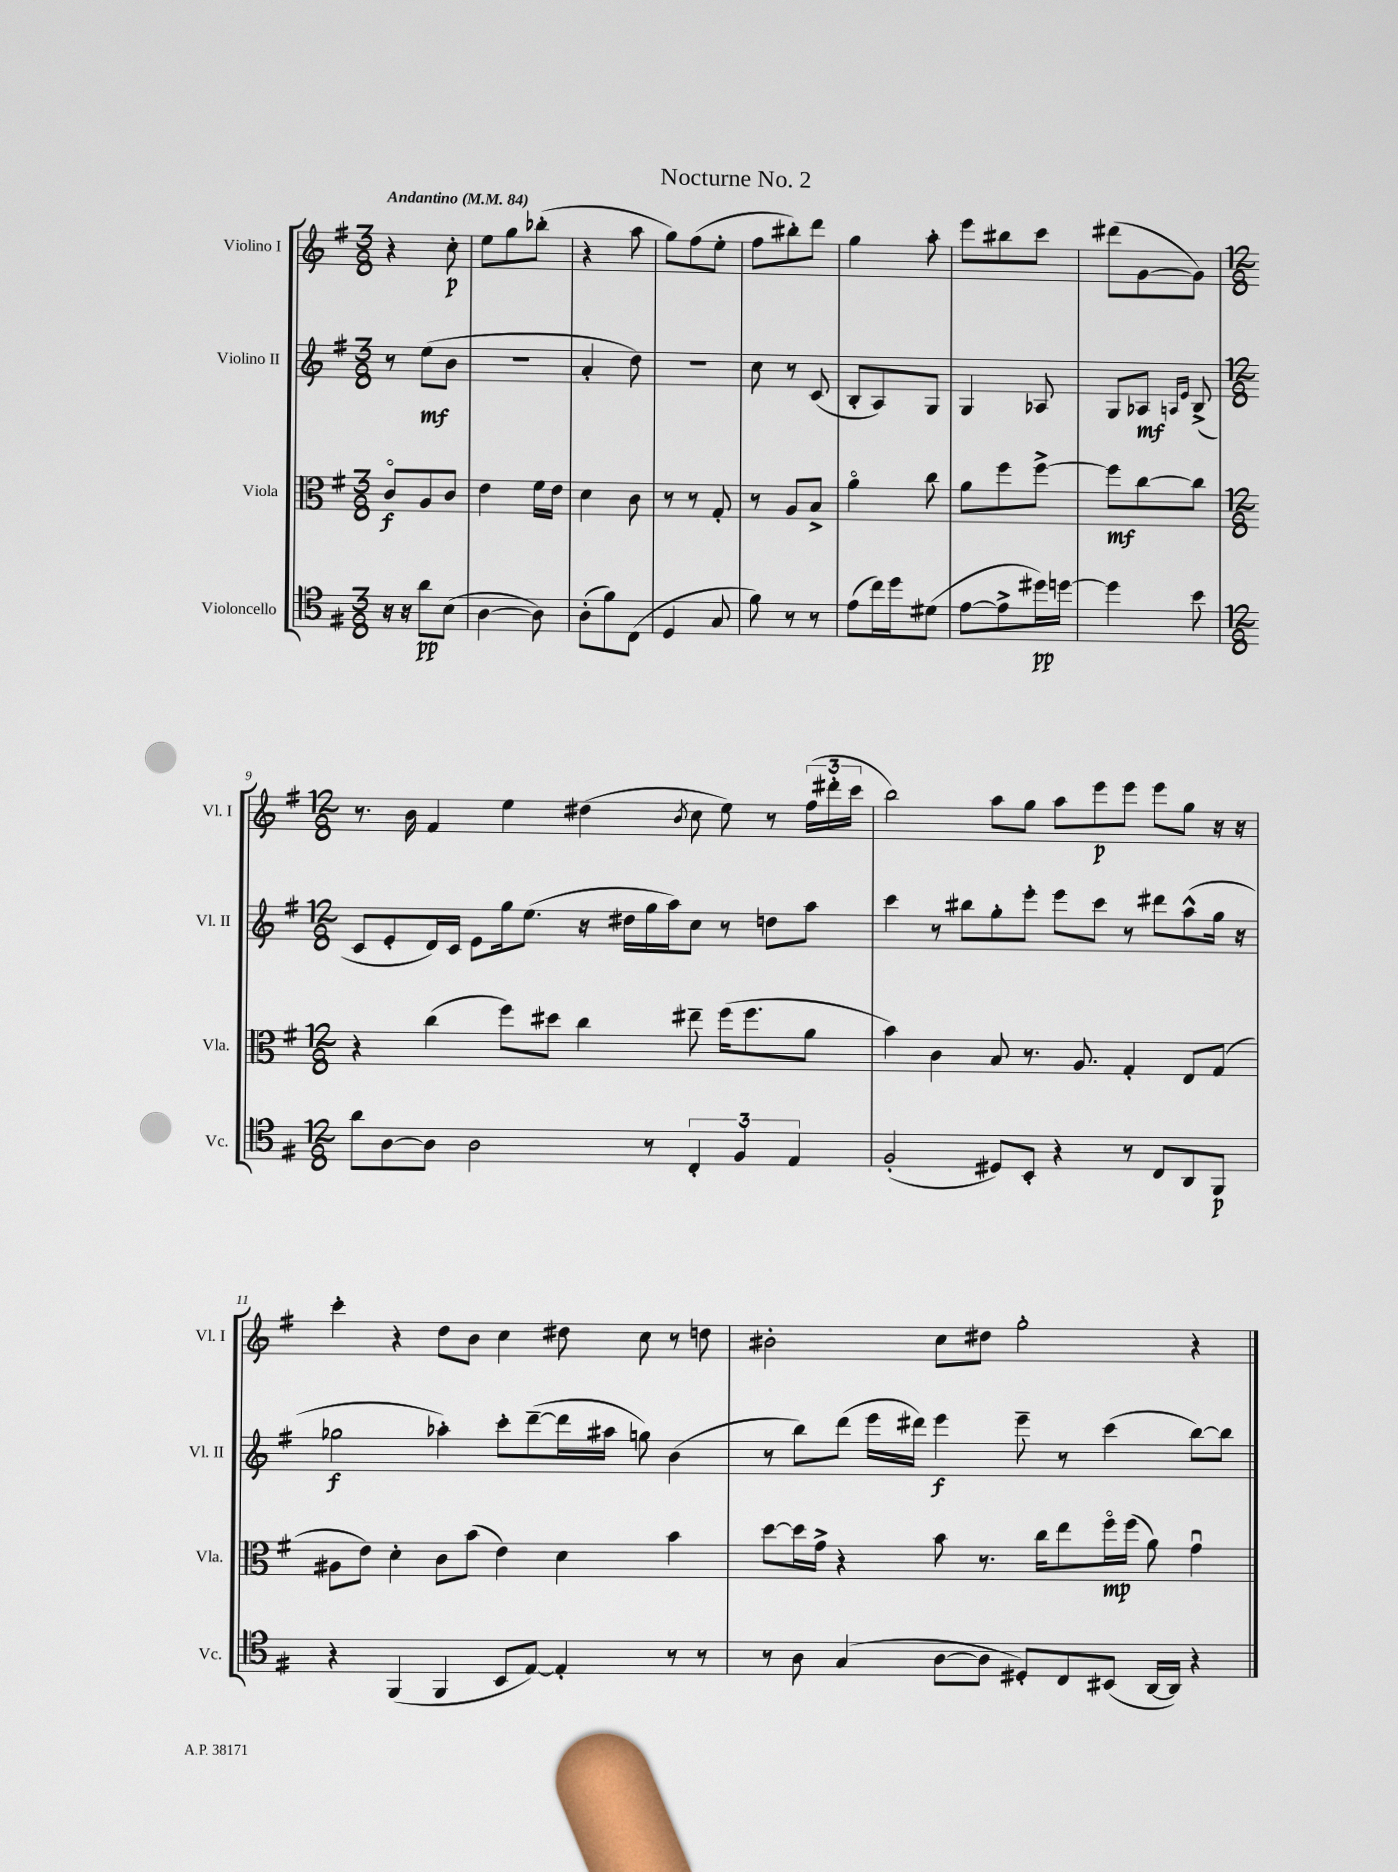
\header { title = "Nocturne No. 2" }
<<
\new StaffGroup <<
\new Staff = "s0" \with { instrumentName = "Violino I" shortInstrumentName = "Vl. I" } {
    \clef treble \key g \major \numericTimeSignature \time 3/8 \tempo "Andantino" 4 = 84
    r4 c''8-.\p |
    e''8 g''8 bes''8-.( |
    r4 a''8 |
    g''8) fis''8( e''8-. |
    fis''8 bis''8-.) d'''8 |
    g''4 a''8-. |
    e'''8 bis''8 c'''8 |
    dis'''8( g'8~ g'8) |
    \numericTimeSignature \time 12/8 r8. b'16 fis'4 e''4 dis''4( \acciaccatura { b'8 } c''8 e''8) r8 \tuplet 3/2 { fis''16( dis'''16-. c'''16 } |
    b''2) a''8 g''8 a''8 e'''8\p e'''8 e'''8 g''8 r16 r16 |
    c'''4-. r4 d''8 b'8 c''4 dis''8 c''8 r8 d''8 |
    bis'2-. c''8 dis''8 g''2-. r4 \bar "|." |
}
\new Staff = "s1" \with { instrumentName = "Violino II" shortInstrumentName = "Vl. II" } {
    \clef treble \key g \major \numericTimeSignature \time 3/8
    r8 e''8\mf( b'8 |
    R4. |
    a'4-. d''8) |
    R4. |
    c''8 r8 c'8( |
    b8-. a8) g8 |
    g4 aes8 |
    g8 aes8\mf \grace { a16 e'16 } b8->( |
    \numericTimeSignature \time 12/8 c'8 e'8-. d'16) c'16 e'8 g''16 e''8.( r16 dis''16 g''16 a''16) c''8 r8 d''8 a''8 |
    c'''4 r8 bis''8 g''8-. e'''8-. e'''8 c'''8 r8 dis'''8 a''8-^( g''16 r16 |
    ges''2\f aes''4-.) c'''8-. d'''8~--( d'''16 ais''16 g''8) b'4( |
    r8 b''8) d'''8( e'''16 dis'''16) e'''4\f e'''8-- r8 c'''4( b''8~) b''8 \bar "|." |
}
\new Staff = "s2" \with { instrumentName = "Viola" shortInstrumentName = "Vla." } {
    \clef alto \key g \major \numericTimeSignature \time 3/8
    c'8\flageolet\f a8 c'8 |
    e'4 fis'16 e'16 |
    d'4 c'8 |
    r8 r8 g8-. |
    r8 a8 b8-> |
    a'4\flageolet c''8 |
    a'8 fis''8 fis''8~-> |
    fis''8\mf c''8~ c''8 |
    \numericTimeSignature \time 12/8 r4 c''4( fis''8) dis''8 c''4 eis''8-- fis''16( fis''8. a'8 |
    b'4) c'4 b8 r8. a8. g4-. e8 g8( |
    ais8 e'8) d'4-. c'8 b'8( e'4) d'4 b'4 |
    d''8~ d''16 g'16-> r4 b'8 r8. c''16 e''8 fis''16\flageolet\mp fis''16( a'8) g'4\downbow \bar "|." |
}
\new Staff = "s3" \with { instrumentName = "Violoncello" shortInstrumentName = "Vc." } {
    \clef tenor \key g \major \numericTimeSignature \time 3/8
    r16 r16 a'8\pp b8( |
    a4~ a8) |
    a8-.( fis'8) c8( |
    d4 g8 |
    fis'8) r8 r8 |
    e'8( c''16) d''16 dis'8( |
    e'8~ e'8-> dis''16\pp) d''16~ |
    d''4 b'8 |
    \numericTimeSignature \time 12/8 a'8 a8~ a8 a2 r8 \tuplet 3/2 { c4-. fis4 e4 } |
    fis2-.( dis8) b,8-. r4 r8 c8 a,8 fis,8\p |
    r4 fis,4( fis,4 b,8 e8~) e4-. r8 r8 |
    r8 a8 g4( a8~ a8 dis8-.) c8 bis,8( a,16~ a,16) r4 \bar "|." |
}
>>
>>
